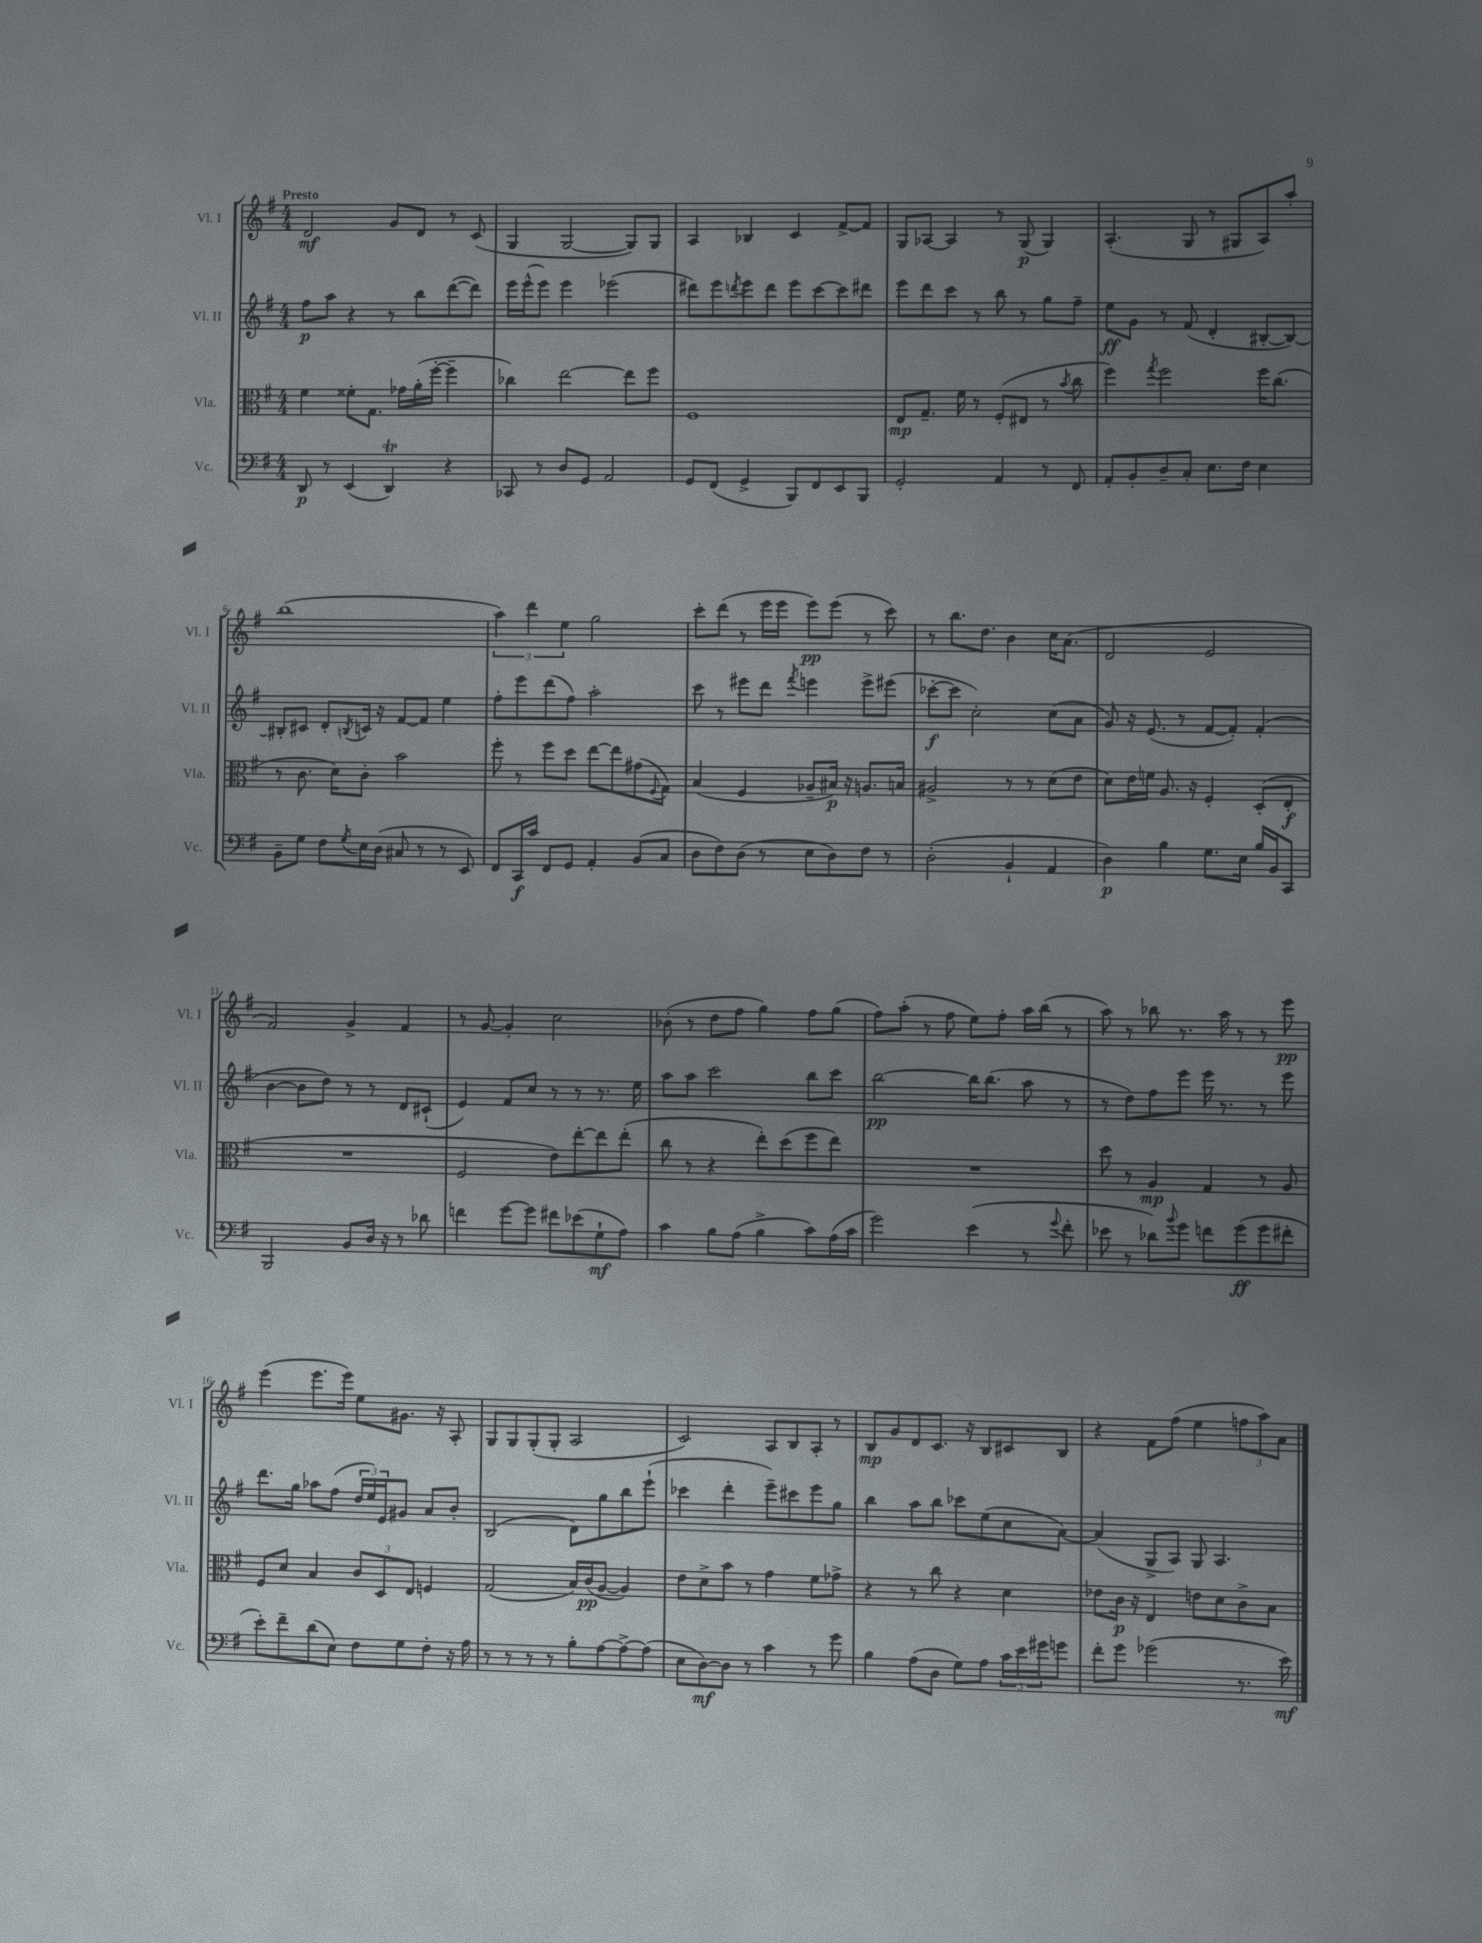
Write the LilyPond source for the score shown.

<<
\new StaffGroup <<
\new Staff = "s0" \with { instrumentName = "Vl. I" shortInstrumentName = "Vl. I" } {
    \clef treble \key g \major \numericTimeSignature \time 4/4 \tempo "Presto"
    d'2\mf g'8 d'8 r8 c'8( |
    g4 g2~ g8) g8 |
    a4 bes4 c'4 fis'8~-> fis'8 |
    g8 aes8~ aes4 r8 g8\p( g4) |
    a4.-.( g8 r8 gis8 a8) a''8-. |
    b''1( |
    \tuplet 3/2 { a''4) d'''4 e''4 } g''2 |
    c'''8-. d'''8( r8 e'''16 e'''16 e'''8\pp) e'''8( r8 c'''8) |
    r8 b''8. d''8. b'4 c''16 a'8.( |
    d'2 e'2 |
    fis'2) g'4-> fis'4 |
    r8 g'8~ g'4-. c''2 |
    bes'8-.( r8 d''8 fis''8 g''4) fis''8 g''8( |
    fis''8) a''8-.( r8 fis''8 e''8) fis''8-. a''16 b''16( r8 |
    a''8) r8 bes''8 r8. a''16 r8 r8 e'''8\pp |
    e'''4( e'''8. e'''16) e''8 gis'8. r16 a8-. |
    g8 g8 g8-.( g8-. a2 |
    c'2) a8 b8 a8-. r8 |
    b8\mp g'8 d'8 c'8. r16 b8 cis'8 b8 |
    r4 fis'8 fis''8( e''4 \tuplet 3/2 { f''8 a''8) a'8 } \bar "|." |
}
\new Staff = "s1" \with { instrumentName = "Vl. II" shortInstrumentName = "Vl. II" } {
    \clef treble \key g \major \numericTimeSignature \time 4/4
    fis''8\p a''8 r4 r8 b''8 d'''8~( d'''8) |
    e'''16 e'''16-^( e'''8) e'''4 ees'''2( |
    dis'''8) e'''8 \acciaccatura { d'''8 } e'''8 d'''8 e'''8 c'''8~ c'''8 dis'''8 |
    e'''8 d'''8 c'''8 r8 b''8 r8 g''8 fis''8-- |
    e''8\ff g'8 r8 fis'8( d'4-. bis8~-. bis8~) |
    bis8-. cis'8 d'8-. \acciaccatura { b8 } c'16 r16 fis'8~ fis'8 e''4 |
    fis''8-. e'''8 d'''8( fis''8) a''2-. |
    c'''8 r8 eis'''8 d'''8 \acciaccatura { fis'''8 } e'''4 e'''8-> eis'''8( |
    ces'''8~-.\f ces'''8 c''2-.) c''8( a'8 |
    g'8) r16 e'8.( r8 fis'8~ fis'8-.) fis'4-.( |
    b'4~ b'8 d''8) r8 r8 d'8 cis'8-!( |
    e'4) fis'8 c''8 r8 r8 r8. e''16 |
    a''8 a''8 c'''2 b''8 c'''8 |
    b''2~\pp b''16 b''8.( a''8 r8 |
    r8 d''8) fis''8 e'''8 e'''16 r8. r8 e'''8 |
    d'''8. g''16 aes''8 fis''8( \tuplet 3/2 { d''16 e''16) e'16 } gis'8 a'8 b'8-. |
    b2( d'8) g''8 b''8 e'''8-!( |
    ces'''4 d'''4-. e'''8--) cis'''8 e'''8 g''8 |
    b''4 a''8 b''8 ces'''8 e''8( c''8 a'8~) |
    a'4( g8-> a8) g8 a4. \bar "|." |
}
\new Staff = "s2" \with { instrumentName = "Vla." shortInstrumentName = "Vla." } {
    \clef alto \key g \major \numericTimeSignature \time 4/4
    fis'4 fisis'8-. g8. ges'16 a'16-.( fis''16~-. fis''4-- |
    ces''4) e''2~ e''8 fis''8 |
    fis1 |
    e8\mp g8.-- fis'16 r8 fis8-.( eis8 r8 \acciaccatura { b'8 } c''8 |
    fis''4) \acciaccatura { g''8 } fis''2 fis''16 c''8.( |
    r8 c'8. d'16) c'8-. b'2 |
    fis''8-. r8 fis''8 d''8 e''8~ e''8 gis'8( \appoggiatura { fis8 } g8) |
    b4( fis4 aes8-- bis16\p) r16 a8. b16 |
    ais2-> r8 r8 d'8( e'8 |
    d'8) e'16 f'16 a8. r16 fis4-. d8-.( e8-.\f |
    R1 |
    fis2 e'8) e''8~-. e''8 e''8-.( |
    c''8 r8 r4 e''8-.) d''8( fis''8 e''8) |
    R1 |
    d''8 r8 a4\mp g4 r8 a8 |
    fis8 d'8 b4 \tuplet 3/2 { c'8 d8 e8 } f4 |
    g2( b16) c'16\pp( a8~ a4) |
    e'8 d'8-> b'8 r8 g'4 fis'8 ges'8-> |
    r4 r8 c''8 r4 d'4 |
    ees'8 c'16\p r16 e4 e'8 d'8 c'8-> b8 \bar "|." |
}
\new Staff = "s3" \with { instrumentName = "Vc." shortInstrumentName = "Vc." } {
    \clef bass \key g \major \numericTimeSignature \time 4/4
    d,8\p r8 e,4( d,4\trill) r4 |
    ces,8 r8 d8 g,8 a,2 |
    g,8 fis,8( g,4-> b,,8) fis,8 e,8 b,,8 |
    g,2-. a,4 r8 fis,8 |
    a,8-. b,8-. d8-- c8-. e8. fis16 e4 |
    b,8-- g8 fis8 \acciaccatura { g8 } e16 d16( cis8 r8 r8 e,8) |
    fis,8 c,16\f c'16 fis,8 g,8 a,4-. b,8( c8 |
    d8 fis8) d8( r8 e8 d8) fis8 r8 |
    d2-.( b,4-! a,4 |
    d4\p) b4 g8. e16 b16 b,16 c,8 |
    b,,2 b,8 d16 r16 r8 des'8 |
    f'4 g'8~ g'8 fis'8 ees'8( g8-!\mf a8) |
    c'4 b8 a8( b4-> c'8) a16( c'16 |
    g'2) e'4( r8 \appoggiatura { g'8 } fis'8-. |
    ees'8 r8 des'8) \appoggiatura { b'8 } g'8 f'8 g'8\ff( g'8 fis'8-. |
    e'8-.) fis'8-- d'8( e8) fis8 g8 fis8-. r16 a16 |
    r8 r8 r8 r8 b8-. a8~ a8~-> a8( |
    e8 d8~\mf) d8 r8 c'4 r8 g'8 |
    b4 a8( d8 g8) a8 \tuplet 3/2 { c'16 e'16 gis'16 } g'8 |
    fis'8-. g'8 ges'2( r8. e'16\mf) \bar "|." |
}
>>
>>
